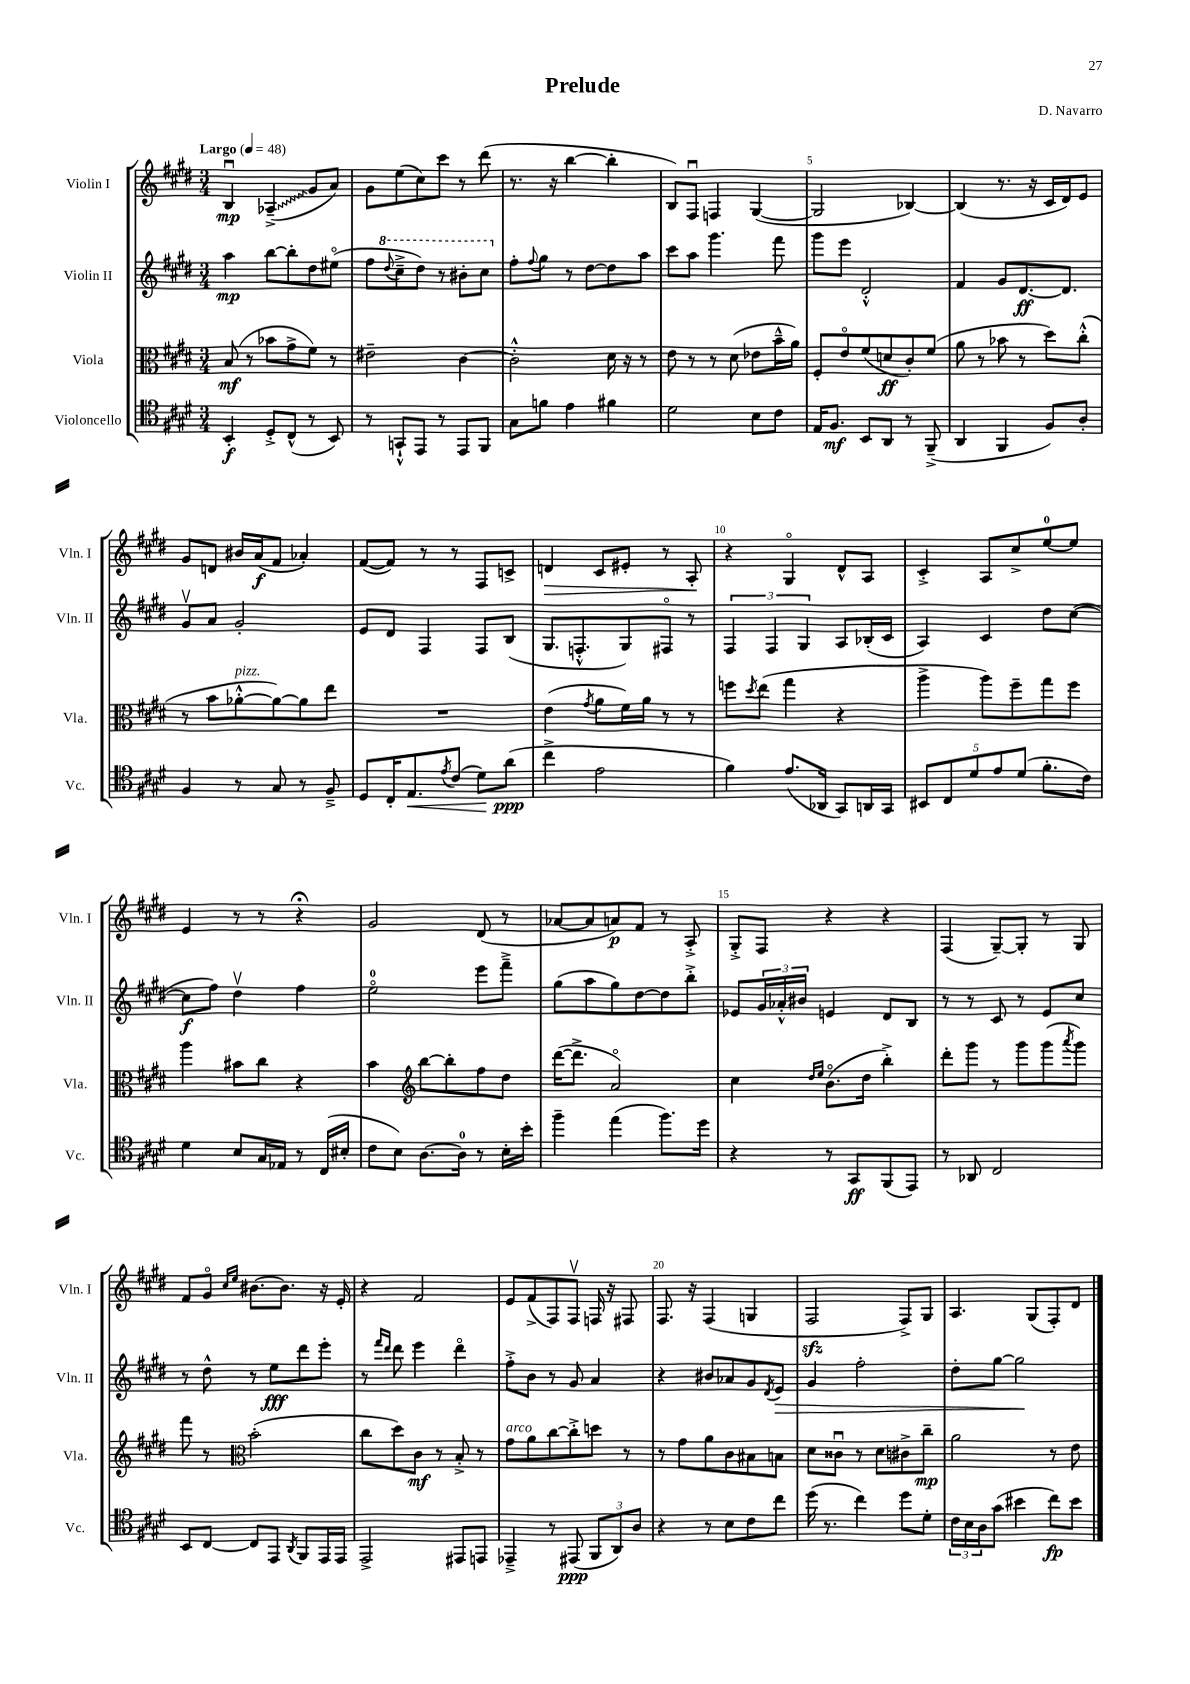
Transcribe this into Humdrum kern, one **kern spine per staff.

**kern	**kern	**kern	**kern
*staff4	*staff3	*staff2	*staff1
*clefC4	*clefC3	*clefG2	*clefG2
*k[f#c#g#d#]	*k[f#c#g#d#]	*k[f#c#g#d#]	*k[f#c#g#d#]
*M3/4	*M3/4	*M3/4	*M3/4
*MM48	*MM48	*MM48	*MM48
4BB'	(8B	4aa	4Bu
.	8r	.	.
8D#'^	8b-	[8bb	(4A-~^
(8C#^^	8g#^	8bb']	.
8r	8f#)	8dd#	8g#
8BB)	8r	(8ee#o	8a)
=	=	=	=
8r	2e#~	8ff#	8g#
.	.	8qqddd#	.
8GG`^^	.	8ccc#~^	(8ee
8EE	.	8ddd#)	8cc#)
8r	.	8r	8ccc#
8EE	[4c#	8bb#'	8r
8FF#	.	8ccc#	(8ddd#
=	=	=	=
8G#	2c#'^^]	8ff#'	8.r
.	.	8qqff#	.
8f	.	8gg#	.
.	.	.	16r
4e	.	8r	[4bb
.	.	[8dd#	.
4f#	16d#	8dd#]	4bb']
.	16r	.	.
.	8r	8aa	.
=	=	=	=
2d#	8e	8ccc#	8B)
.	8r	8aa	8F#u
.	8r	4.ggg#	4F
.	(8d#	.	.
8B	8e-	.	([4G#
8c#	16b~^^	8fff#	.
.	16a)	.	.
=	=	=	=
16E	8F#'	8ggg#	2G#]
8.F#	.	.	.
.	8eo	8eee	.
8BB	(8f#	2d#'^^	.
8AA	8d	.	.
8r	8c#')	.	[4B-)
(8FF#~^	(8f#	.	.
=	=	=	=
4AA	8a	4f#	(4B-]
.	8r	.	.
4FF#	8b-	8g#	8.r
.	8r	[8.d#	.
.	.	.	16r
8F#)	8dd#)	.	16c#
.	.	8.d#]	16d#)
8A'	(8cc#'^^	.	8e
=	=	=	=
4F#	8r	8g#v	8g#
.	8b	8a	8d
8r	[8a-'^^	2g#'	16b#
.	.	.	(16a
8G#	8a-_)	.	8f#
8r	8a-]	.	4a-')
8F#~^	8ee	.	.
=	=	=	=
8D#	2.r	8e	([8f#
16C#'	.	8d#	8f#])
8.E	.	.	.
.	.	4F#	8r
8qe	.	.	.
(8c#	.	.	8r
8d#)	.	8F#	8F#
(8a	.	(8B	8c^
=	=	=	=
4cc#^	(4e	8.G#	4d
.	.	8.F'^^	.
.	8qg#	.	.
2e	8a	.	8c#
.	16f#)	8G#)	8e#'
.	16a	.	.
.	8r	8F#o	8r
.	8r	8r	8A'
=	=	=	=
4f#)	8ff	6F#	4r
.	8qdd#	.	.
.	(8ee	.	.
.	.	6F#	.
(8.e	4gg#	.	4G#o
.	.	6G#	.
16AA-	.	.	.
8GG#)	4r	8A	8d#^^
16AA	.	(16B-'	8A
16GG#	.	16c#	.
=	=	=	=
10BB#	4aa^	4A)	4c#'^
10C#	.	.	.
10d#	.	.	.
.	8aa)	4c#	8A
10e	.	.	.
.	8ff#~	.	8cc#^
(10d#	.	.	.
8.f#'	8gg#	8dd#	[8ee
.	8ff#	([8cc#	8ee]
16c#)	.	.	.
=	=	=	=
4d#	4aa	8cc#]	4e
.	.	8ff#)	.
8B	8b#	4dd#v	8r
16G#	8cc#	.	8r
16E-	.	.	.
8r	4r	4ff#	4r;
(16C#	.	.	.
16B#'	.	.	.
=	=	=	=
8c#	4b	2eeo	2g#
8B)	.	.	.
*	*clefG2	*	*
[8.A	[8bb	.	.
.	8bb']	.	.
16A]	.	.	.
8r	8ff#	8eee	(8d#
16B'	8dd#	8fff#~^	8r
16b'	.	.	.
=	=	=	=
4ff#~	([16ddd#	(8gg#	[8a-
.	8.ddd#^]	.	.
.	.	8aa	8a-]
(4ee	2ao)	8gg#)	8a)
.	.	[8dd#	8f#
8.ff#)	.	8dd#]	8r
.	.	8bb'^	8A'^
16dd#	.	.	.
=	=	=	=
4r	4cc#	8e-	8G#'^
.	.	24g#	8F#
.	.	24a-'^^	.
.	.	24b#	.
.	16qqdd#	.	.
.	16qqee	.	.
8r	(8.bo	4e	4r
8GG#	.	.	.
.	16dd#	.	.
(8FF#	4bb'^)	8d#	4r
8EE)	.	8B	.
=	=	=	=
8r	8ddd#'	8r	(4F#
8AA-	8ggg#	8r	.
2C#	8r	8c#	[8G#~)
.	8ggg#	8r	8G#']
.	(8ggg#	8e	8r
.	8qaaa	.	.
.	8ggg#)	8cc#	8G#
=	=	=	=
8BB	8fff#	8r	8f#
[8C#	8r	8dd#^^	8g#o
*	*clefC3	*	*
.	.	.	16qqcc#
.	.	.	16qqee
8C#]	(2b'	8r	[8.b#
8EE	.	8ee	.
.	.	.	8.b#]
8qAA	.	.	.
8FF#	.	8ddd#	.
16EE	.	8eee'	16r
16EE	.	.	16e'
=	=	=	=
2EE^	8cc#	8r	4r
.	.	16qqfff#	.
.	.	16qqddd#	.
.	8dd#)	8ddd#	.
.	8c#	4eee	2f#
.	8r	.	.
8EE#	8B'^	4ddd#o	.
8EE	8r	.	.
=	=	=	=
4EE-~^	8g#	8ff#'^	8e
.	8a	8b	(8f#^
8r	[8cc#	8r	8F#)
(8EE#	8cc#'^]	8g#	8F#v
12FF#	8dd	4a	16F
.	.	.	16r
12AA)	.	.	.
.	8r	.	8F#
12A	.	.	.
=	=	=	=
4r	8r	4r	8.F#
.	8g#	.	.
.	.	.	16r
8r	8a	8b#	(4F#
8B	8c#	8a-	.
8c#	8B#	8g#	4G
.	.	8qd#	.
8cc#	8B	8e	.
=	=	=	=
(16dd#	8d#	4g#	2F#
8.r	.	.	.
.	8c##u	.	.
4cc#)	8r	2ff#'	.
.	8d#	.	.
8dd#	8c#^	.	8F#^)
8d#'	8cc#~	.	8G#
=	=	=	=
24c#	2a	8dd#'	4.A
24B	.	.	.
24A	.	.	.
(8g#	.	[8gg#	.
4b#	.	2gg#]	.
.	.	.	(8G#
8cc#)	8r	.	8F#')
8b#	8e	.	8d#
==	==	==	==
*-	*-	*-	*-
